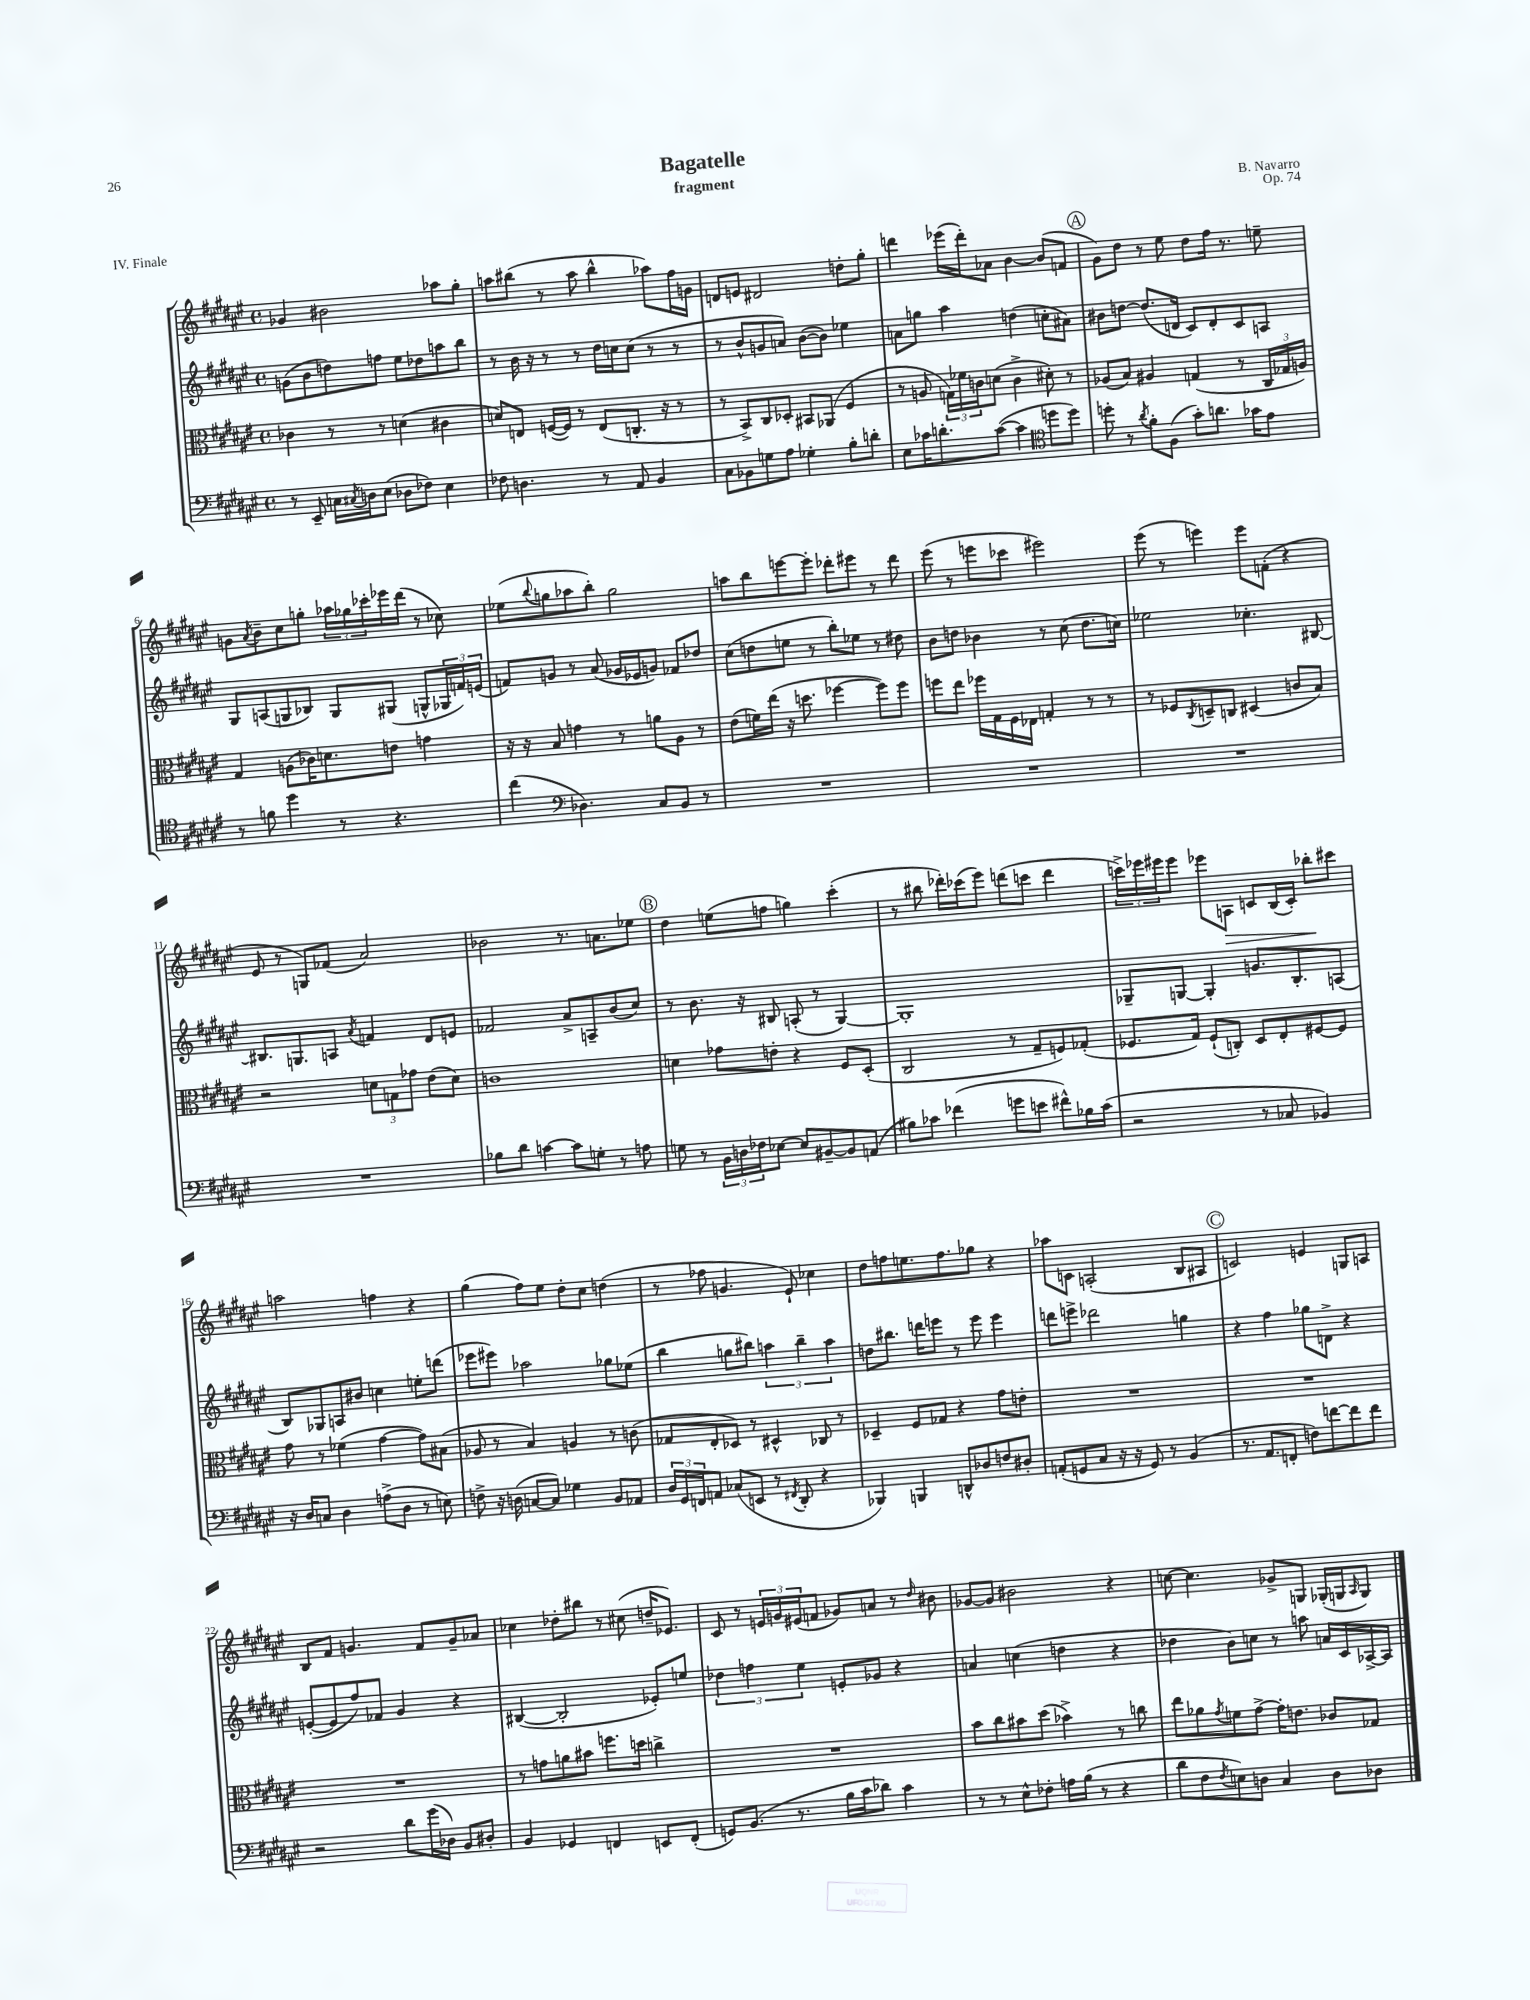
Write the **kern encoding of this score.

**kern	**kern	**kern	**kern
*staff4	*staff3	*staff2	*staff1
*clefF4	*clefC3	*clefG2	*clefG2
*k[f#c#g#d#a#e#]	*k[f#c#g#d#a#e#]	*k[f#c#g#d#a#e#]	*k[f#c#g#d#a#e#]
*M4/4	*M4/4	*M4/4	*M4/4
*met(c)	*met(c)	*met(c)	*met(c)
8r	4c-	(8g	4g-
8EE#~	.	8b	.
16C	8r	8dd)	2b#
8qC#	.	.	.
16D	.	.	.
(8E#	8r	8ff	.
8D-	(4d	8ee#	.
8F-)	.	8dd-	.
4E#	4c#	8aa	8aa-
.	.	8bb	8gg#'
=	=	=	=
8F-	8d)	8r	8aa
4.D	8E	16b	(8bb#
.	.	16r	.
.	([16F	8r	8r
.	16F])	.	.
.	8r	8r	8aa
8r	(8E	16dd#	4bb#^^
.	.	16cc	.
8AA#	8.C'	(8cc	.
4BB	.	8r	8aa-)
.	16r	.	.
.	8r	8r	16ff#
.	.	.	16g
=	=	=	=
8C#	8r	8r	8d
8BB-	8BB^)	8b^^	8e
8G	8C#	8g	2d#
8A#	8D-'	8a)	.
4G-'	8BB#	([8b	.
.	(8AA-	8b])	.
8B'	4F#	4ee-	8dd'
8d'	.	.	8gg#'
=	=	=	=
8E#	8r	8a	4ddd
16c-	8A	8gg	.
8.d'	.	.	.
.	24G)	4aa#	(16eee-
.	24f-	.	.
.	.	.	16ddd')
.	24c	.	.
([8c-	(8d	.	8a-
4c-]	4c^	(4dd	[4b
*clefC4	*	*	*
8dd	8d#')	8cc'	(8b]
8dd)	8r	8a#)	8f
=	=	=	=
8dd'	(8A-	8b#	8g#)
8r	8B)	[8dd	8dd#
8qa#	.	.	.
8f#'	4A#	(8.dd]	8r
(8F#	.	.	8ee#
.	.	16d	.
8g#')	(4G	8c#)	8dd#
8.a	.	8d'	16ff#
.	.	.	8.r
.	8r	8c#	.
16g-	.	.	.
8e#	24C#	8A	8ee~
.	24G-	.	.
.	24A)	.	.
=	=	=	=
8r	4G#	8G#	8g
.	.	.	8qa#
8f	.	(8A	8b~
4dd#	(8A	8G	8cc#
.	16c-)	8B-)	8gg'
.	8.d	.	.
8r	.	8G	24aa-
.	.	.	24gg-
.	.	.	24ccc-'
4.r	8e	(8G#	16eee-
.	.	.	(16ddd#
.	4g	8G^^	8r
.	.	24G-	8cc-)
.	.	24f)	.
.	.	(24e	.
=	=	=	=
(4cc#	16r	8f)	(8ee-
.	16r	.	.
.	.	.	8qqbb
.	8B	8g	8gg
*clefF4	*	*	*
4.D-)	4g	8r	8aa-
.	.	(8a#	8bb')
.	8r	16g-	2gg
.	.	16e-	.
8C#	8a	8g)	.
8BB	8A#	8f-	.
8r	8r	8dd-	.
=	=	=	=
1r	(8e#	(8cc#	8aa
.	16f)	8dd	8bb
.	(16ee#	.	.
.	16r	8ee	[8eee
.	8.dd	.	.
.	.	8r	8eee']
.	[4ff-	8bb')	8ddd-'
.	.	8ee-	8eee#
.	8ff-])	8r	8r
.	8ff-	8dd#	8ddd-
=	=	=	=
1r	8ff	8b	(8eee#
.	8ee#	8dd	8r
.	16ff-	4b-	8eee
.	16G#	.	.
.	16F#	.	8ccc-
.	16E-	.	.
.	4G'	8r	2eee#)
.	.	(8cc#	.
.	8r	8.dd	.
.	8r	.	.
.	.	16cc)	.
=	=	=	=
1r	8r	2ee-	(8eee#
.	8F-	.	8r
.	8qC#	.	.
.	8D~	.	4eee)
.	8C	.	.
.	(4D#	4.cc-'	8eee
.	.	.	(8f'
.	8c	.	4r
.	8B)	[8B#	.
=	=	=	=
1r	2r	8.B#]	8e#
.	.	.	8r
.	.	8.G	.
.	.	.	8G)
.	.	8A	(8f-
.	.	8qa#	.
.	12d	4f	2a#)
.	12G	.	.
.	12g-	.	.
.	(8e#	8d#	.
.	8d)	8e	.
=	=	=	=
8B-	1c	2f-	2b-
8d#	.	.	.
[4c	.	.	.
8c]	.	8a#^	8.r
8G'	.	8A~	.
.	.	.	8.a
8r	.	(8b	.
8A	.	8cc#)	8ee-
=	=	=	=
8G	4d	8r	4dd#
8r	.	8.b	.
24BB	8g-	.	(8ee
24D	.	.	.
.	.	16r	.
24F-	.	.	.
[8E-	8e'	8B#	8ff
8E-]	4r	(8A'	4gg)
[8BB#~	.	8r	.
8BB#]	8F#	[4G#)	(4ccc#'
(8AA	(8D#'	.	.
=	=	=	=
8B#)	2C#	1G#']	8r
8c-	.	.	8bb#
(4f-	.	.	16ddd-')
.	.	.	(16ccc-
.	.	.	8eee#)
8g	8r	.	(8ddd
8e	8G#~	.	8ccc
8f#^^)	8F)	.	4ddd
16B-	(8G-'	.	.
(16c-	.	.	.
=	=	=	=
2r	8.F-	8G-~	24ccc^)
.	.	.	24eee-
.	.	.	24eee#
.	.	[8G	8eee#
.	16G#)	.	.
.	(8F-`	4G']	8eee-
.	8C')	.	8A
8r	8D#	8.g	8c
8C-	8E#'	.	(16B
.	.	8.B'	16c')
4BB-)	[8F#	.	8bb-'
.	8F#]	(8A	8ccc#
=	=	=	=
16r	8g#	8B)	2aa
16D#	.	.	.
8C	8r	8G-	.
4D#	(4f-	8A	.
.	.	8b#	.
(8A^	[4g#	4cc	4ff
8D#	.	.	.
8r	8g#])	8ee'	4r
8E)	(8B#	(8ddd	.
=	=	=	=
8F^	8A-	8eee-	(4gg#
16r	8r	8eee#)	.
(16D	.	.	.
[8C	4B)	2aa-	8ff#)
8C])	.	.	8ee#
4G-	4A	.	8dd#'
.	.	.	8cc#
8BB	8r	8gg-	(4dd
8AA-	(8c	(8ee-	.
=	=	=	=
24D#	8G-	4bb	8r
24GG#	.	.	.
24FF	.	.	.
8AA	8E#'	.	8ff-
(8C-	8D-)	8gg	4.g
8EE	8r	8bb#)	.
8r	4D#^^	6aa	.
8qFF#	.	.	.
8DD#'	.	.	8e#`)
.	.	6bb#~	.
4r	8C-	.	4cc-
.	.	6aa	.
.	8r	.	.
=	=	=	=
4BBB-)	4D-~	8dd	8dd#
.	.	8.bb#	8ff
4BBB	8F#	.	8.ee
.	.	16ddd	.
.	8G-	8eee	.
.	.	.	8.ff
8DD^^	4r	8r	.
8D-	.	8eee	8gg-
8F	8g#	4eee	4r
8D#'	8e'	.	.
=	=	=	=
(8AA'	1r	8ddd	8aa-
8GG	.	8eee^	8c
8C#	.	2ddd-	(2A'
16r	.	.	.
16r	.	.	.
8GG)	.	.	.
8r	.	.	.
(4BB	.	4gg	8B
.	.	.	8A#
=	=	=	=
8.r	1r	4r	2c)
8.AA#	.	.	.
.	.	4ff#	.
8FF'	.	.	.
8F)	.	8gg-	4e
[8f	.	8d^	.
8f]	.	4r	8G
8f	.	.	8A
=	=	=	=
2r	1r	([8e'	8B
.	.	8e]	8f#
.	.	8ff#)	4.g
.	.	8f-	.
8d#	.	4g#	.
(16g#	.	.	8f#
16D-)	.	.	.
8BB	.	4r	8g~
8D#'	.	.	8a-
=	=	=	=
4BB	8r	([4B#	4cc-
.	8g	.	.
4GG-	8a	2B#']	8dd-'
.	8b#	.	8bb#
4FF	8.ff	.	8r
.	.	.	(8cc#
.	16dd	.	.
8EE	4cc^	8e-')	16dd~
.	.	.	8.e-)
(8FF'	.	8ee	.
=	=	=	=
8GG)	1r	6dd-	8c#
(8.BB	.	.	8r
.	.	6ff	.
.	.	.	24e
.	.	.	24g
8.r	.	.	.
.	.	6ee#	(24e#
.	.	.	8f
16B	.	8e'	8g-)
16c#	.	.	.
8d-)	.	8g-	8a
4c#	.	4r	8r
.	.	.	16qqdd#
.	.	.	8b#
=	=	=	=
8r	8b	4a	[8g-
8r	8cc#	.	8g-]
8E#^^	8b#	(4cc	2b#
8F-'	(8dd#	.	.
16A	4b-^)	4dd	.
(16B	.	.	.
8r	.	.	.
4r	8r	4r	4r
.	8cc	.	.
=	=	=	=
8d#	8ee#	4dd-	[8cc
8F#	8a-	.	4.cc]
8qF#	8qg#	.	.
8E)	8f	8b)	.
8D	[8g#^	8cc	.
4C#	16g#']	8r	8g-^
.	8.e	.	.
.	.	8aa	8G
8D	8c-	16a	(16G-'
.	.	16c#	16G
.	.	.	16qqA#
8D-	8G-	[16A-^	8G)
.	.	16A-]	.
==	==	==	==
*-	*-	*-	*-
